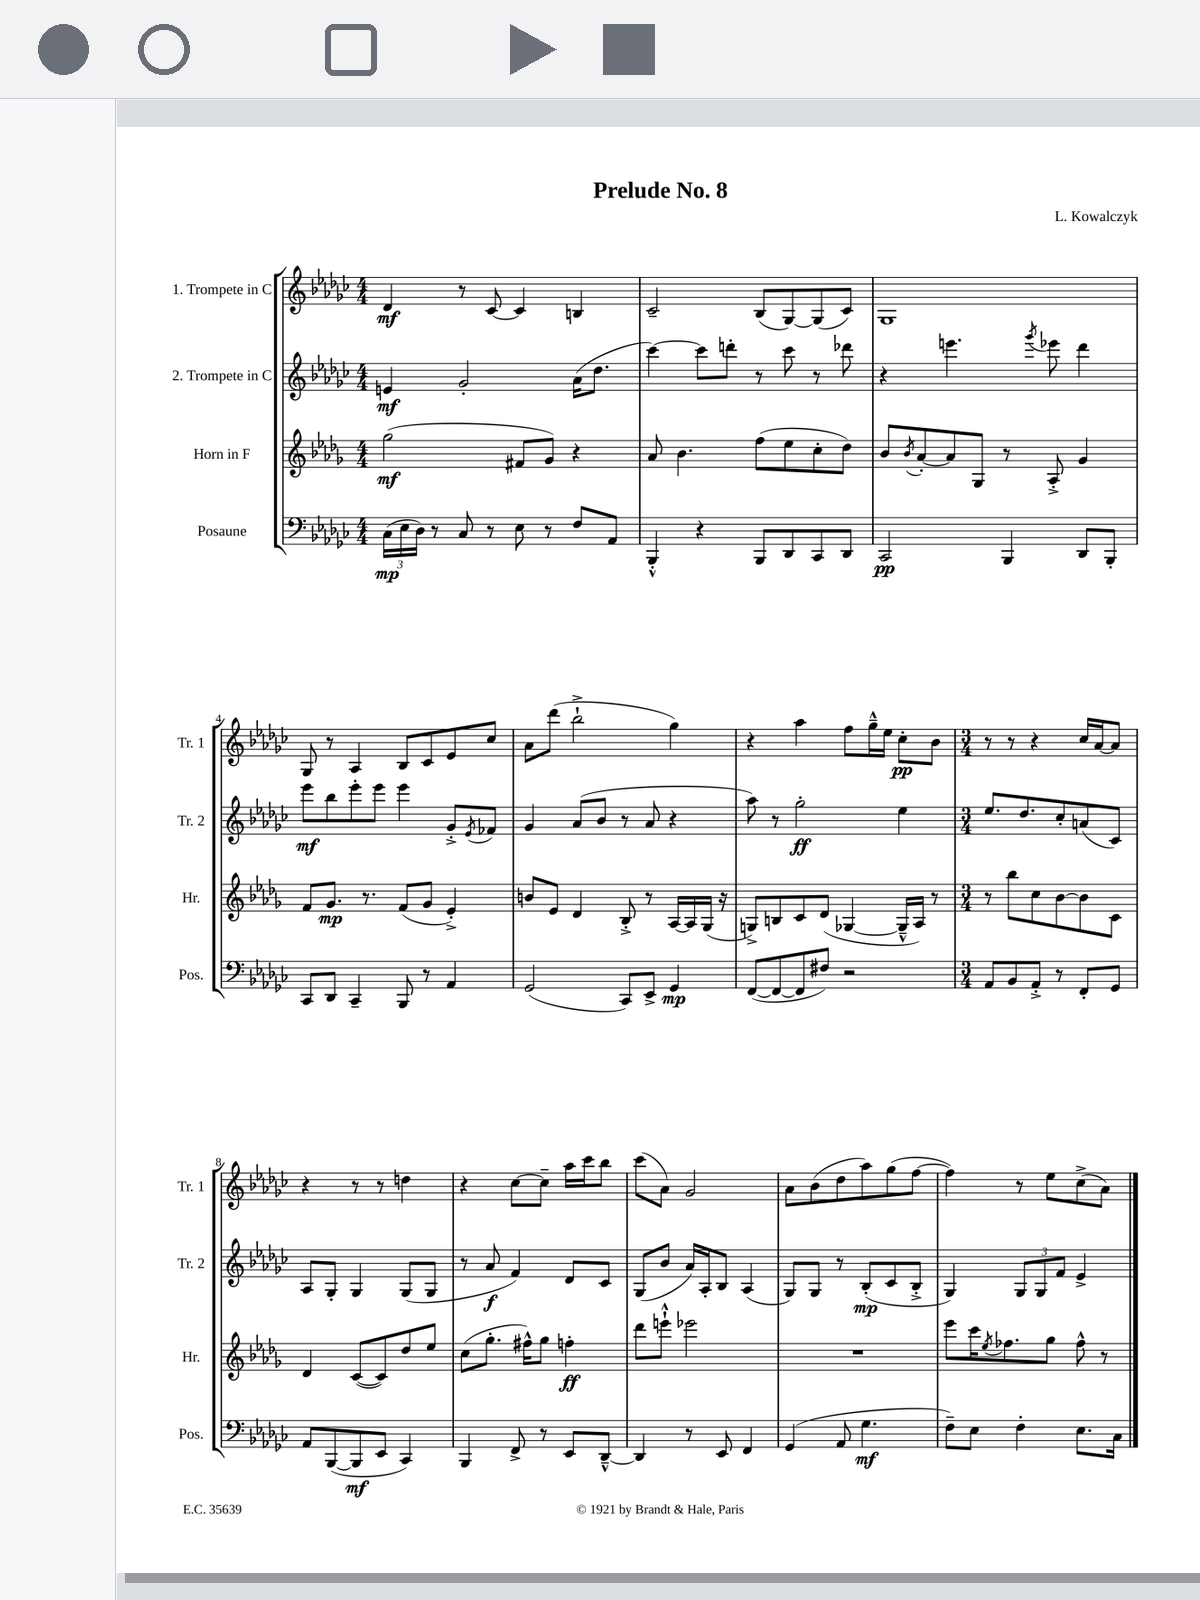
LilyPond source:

\header { title = "Prelude No. 8" composer = "L. Kowalczyk" }
<<
\new StaffGroup <<
\new Staff = "s0" \with { instrumentName = "1. Trompete in C" shortInstrumentName = "Tr. 1" } {
    \clef treble \key ges \major \numericTimeSignature \time 4/4
    des'4\mf r8 ces'8~ ces'4 b4 |
    ces'2-- bes8( ges8~) ges8( ces'8) |
    ges1 |
    ges8 r8 aes4 bes8 ces'8 ees'8 ces''8 |
    aes'8 des'''8( bes''2-!-> ges''4) |
    r4 aes''4 f''8 ges''16---^ ees''16 ces''8-.\pp bes'8 |
    \numericTimeSignature \time 3/4 r8 r8 r4 ces''16 aes'16~ aes'8 |
    r4 r8 r8 d''4 |
    r4 ces''8~ ces''8-- aes''16 ces'''16 bes''8 |
    ces'''8( aes'8) ges'2 |
    aes'8 bes'8( des''8 aes''8) ges''8( f''8~ |
    f''4) r8 ees''8 ces''8->( aes'8) \bar "|." |
}
\new Staff = "s1" \with { instrumentName = "2. Trompete in C" shortInstrumentName = "Tr. 2" } {
    \clef treble \key ges \major \numericTimeSignature \time 4/4
    e'4\mf ges'2-. aes'16( des''8. |
    ces'''4~) ces'''8 d'''8-. r8 ces'''8 r8 des'''8 |
    r4 e'''4. \acciaccatura { ges'''8 } ees'''8 des'''4 |
    ees'''8\mf bes''8 ees'''8-. ees'''8 ees'''4 ges'8-.-> \acciaccatura { ees'8 } fes'8 |
    ges'4 aes'8( bes'8 r8 aes'8 r4 |
    aes''8) r8 ges''2-.\ff ees''4 |
    \numericTimeSignature \time 3/4 ees''8. des''8. ces''8-. a'8( ces'8) |
    aes8 ges8-. ges4 ges8( ges8 |
    r8 aes'8\f f'4) des'8 ces'8 |
    ges8( bes'8 aes'16) aes16-. bes8 aes4( |
    ges8) ges8 r8 bes8-.\mp( ces'8 bes8-.-> |
    ges4) \tuplet 3/2 { ges8 ges8 f'8 } ees'4-> \bar "|." |
}
\new Staff = "s2" \with { instrumentName = "Horn in F" shortInstrumentName = "Hr." } {
    \clef treble \key des \major \numericTimeSignature \time 4/4
    ges''2\mf( fis'8 ges'8) r4 |
    aes'8 bes'4. f''8( ees''8 c''8-. des''8) |
    bes'8 \acciaccatura { bes'8 } aes'8~-. aes'8 ges8 r8 aes8-.-> ges'4 |
    f'8 ges'8.\mp r8. f'8( ges'8 ees'4-.->) |
    b'8 ees'8 des'4 bes8-.-> r8 aes16~ aes16 ges16( r16 |
    g8->) b8 c'8 des'8( ges4~ ges16---^ aes16) r8 |
    \numericTimeSignature \time 3/4 r8 bes''8 c''8 bes'8~ bes'8 c'8 |
    des'4 c'8~( c'8) des''8 ees''8 |
    c''8( ges''8.-. fis''16-^) ges''8 f''4-.\ff |
    des'''8 e'''8-!-^ ees'''2 |
    R2. |
    ees'''8 c'''16 \acciaccatura { ees''8 } fes''8. ges''8 fes''8-^ r8 \bar "|." |
}
\new Staff = "s3" \with { instrumentName = "Posaune" shortInstrumentName = "Pos." } {
    \clef bass \key ges \major \numericTimeSignature \time 4/4
    \tuplet 3/2 { ces16\mp( ees16 des16) } r8 ces8 r8 ees8 r8 f8 aes,8 |
    bes,,4-.-^ r4 bes,,8 des,8 ces,8 des,8 |
    ces,2\pp bes,,4 des,8 bes,,8-. |
    ces,8 des,8 ces,4-- bes,,8 r8 aes,4 |
    ges,2( ces,8) ees,8-> ges,4\mp |
    f,8~( f,8~ f,8 fis8) r2 |
    \numericTimeSignature \time 3/4 aes,8 bes,8 aes,8-.-> r8 f,8-. ges,8 |
    aes,8 bes,,8~( bes,,8\mf ees,8 ces,4) |
    bes,,4 f,8-> r8 ees,8 des,8~---^ |
    des,4 r8 ees,8 f,4 |
    ges,4( aes,8 ges4.\mf |
    f8--) ees8 f4-. ees8. ces16 \bar "|." |
}
>>
>>
